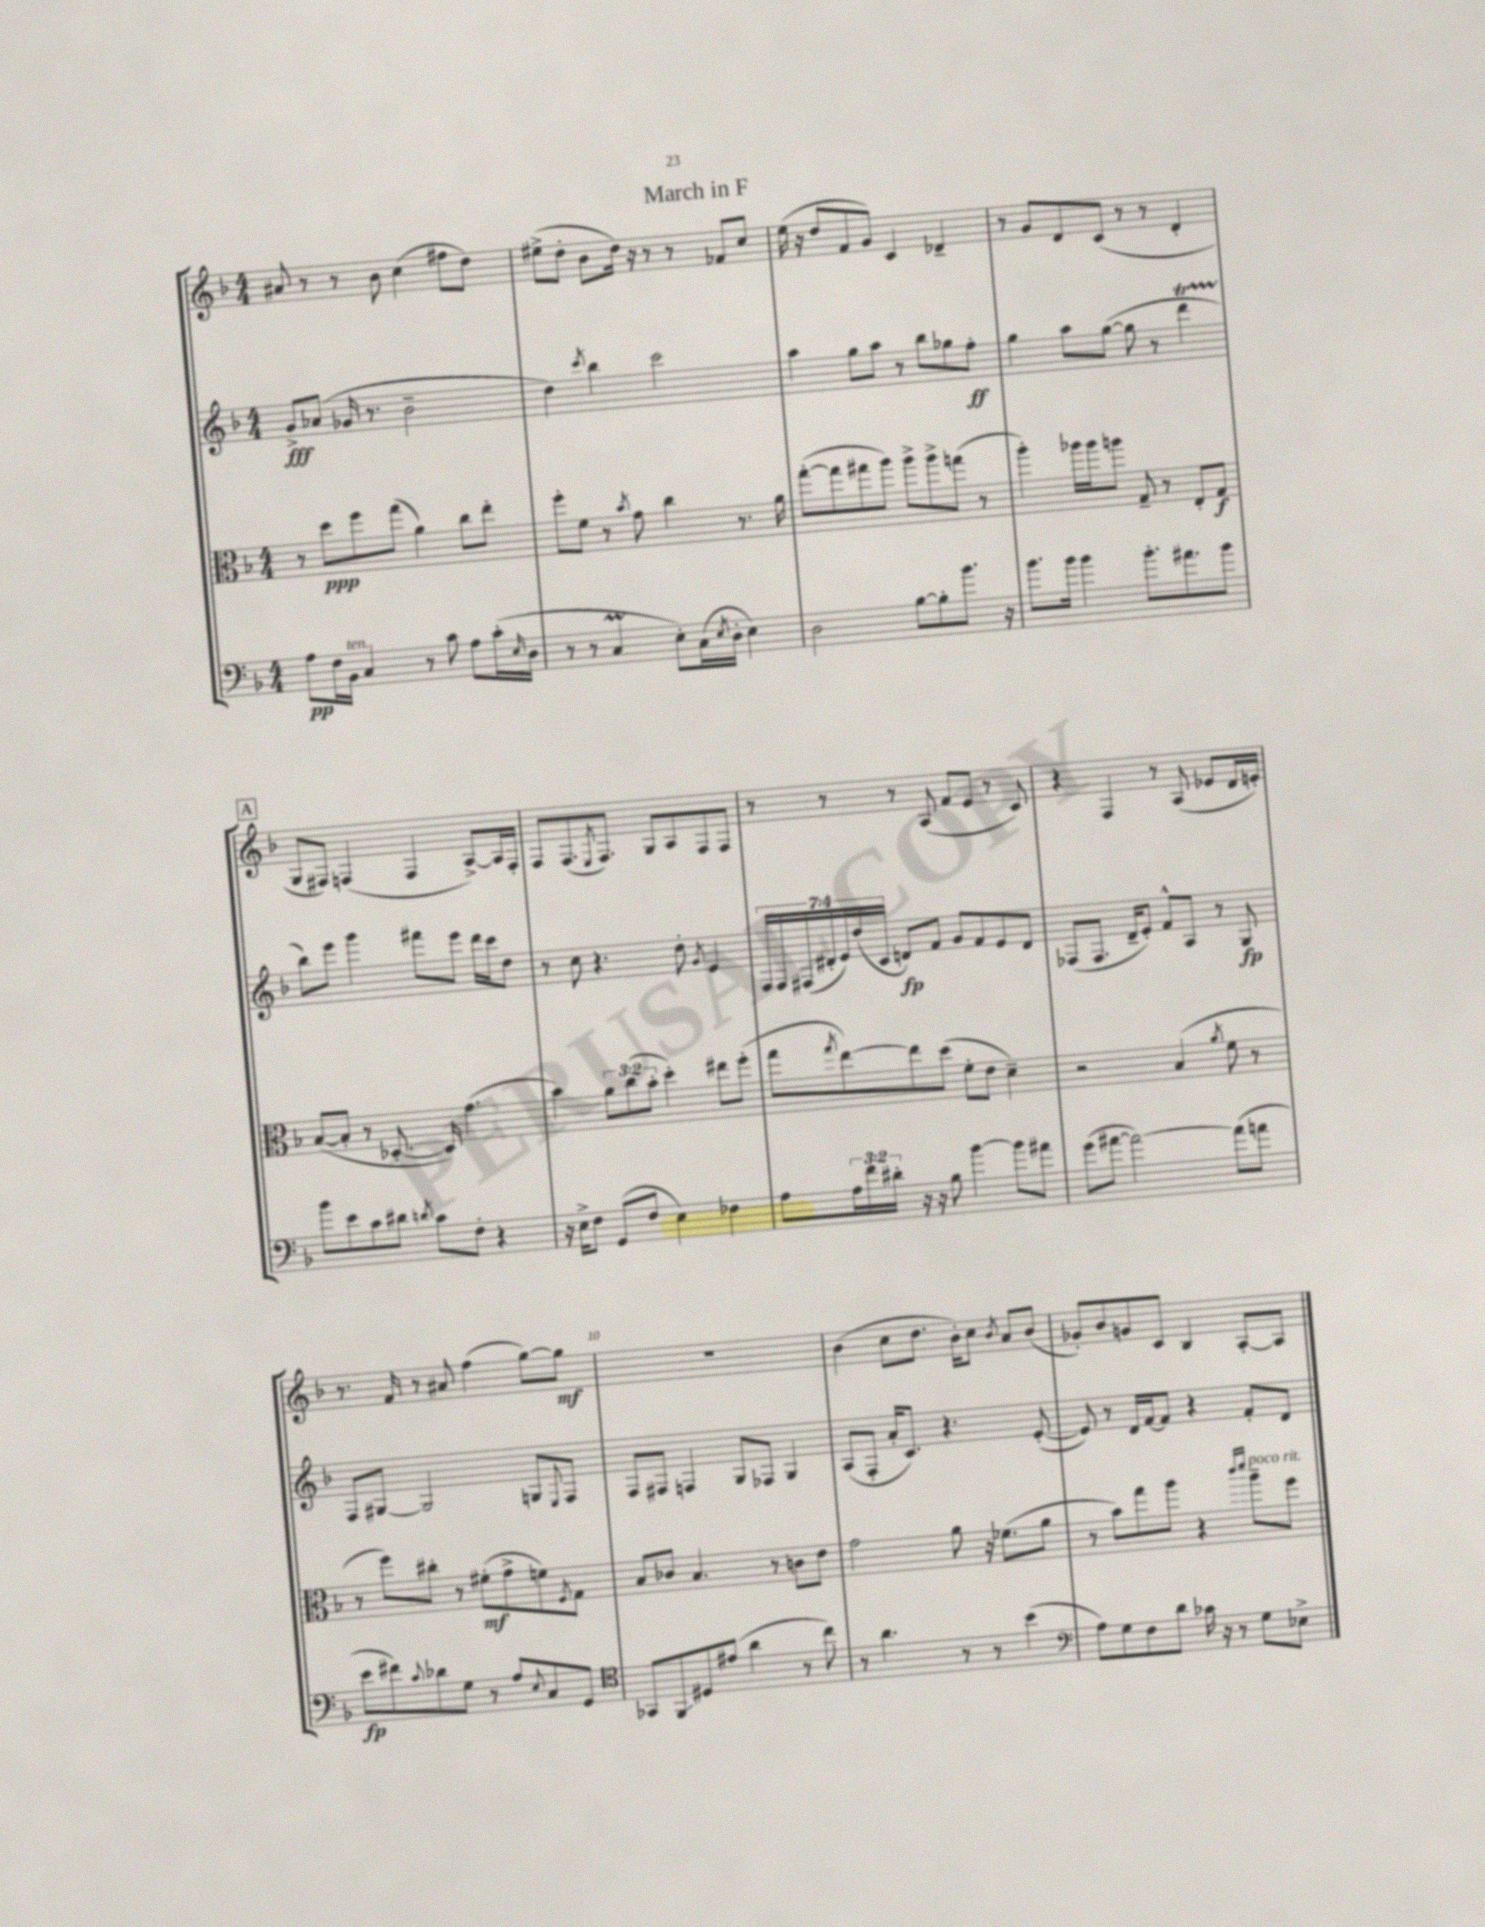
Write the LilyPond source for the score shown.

\header { title = "March in F" }
<<
\new StaffGroup <<
\new Staff = "s0" {
    \clef treble \key f \major \numericTimeSignature \time 4/4
    ais'8 r8 r8 bes'8 c''4( fis''8 d''8) |
    eis''8->( d''8-. bes'8 d''16) r16 r8 r8 fes'8 c''8 |
    e''16( r16 d''8 f'8 g'8) c'4 des'4-- |
    r8 g'8 d'8 c'8( r8 r8 d'4-. |
    \mark \markup { \box "A" } g8 fis8) f4( f4 a8~->) a16 f16-. |
    f8 f8.( \acciaccatura { e8 } f8.) g8 a8 f8 f8 |
    r8 r8 r8 a8( f'8 e'8 r8 c'8) |
    r4 f4 r8 a8( ees'8 d'16 e'16-.) |
    r8. f'16 r8 ais'8 f''4( g''8~) g''8\mf |
    R1 |
    bes'4( c''8 d''8. bes'16-.) c''8 \acciaccatura { bes'8 } a'8 bes'8( |
    ges'8-.) bes'8 g'8 c'8 bes4 a8~-. a8 \bar "|." |
}
\new Staff = "s1" {
    \clef treble \key f \major \numericTimeSignature \time 4/4 \override Staff.TupletNumber.text = #tuplet-number::calc-fraction-text
    g'8->\fff aes'8( ges'16 r8. bes'2-- |
    d''4) \acciaccatura { c'''8 } bes''4 c'''2 |
    a''4 g''8 a''8 r8 bes''8 ges''8 f''8-.\ff |
    g''4 a''8 g''8~( g''8 r8 d'''4\startTrillSpan |
    \mark \markup { \box "A" } bes''8\stopTrillSpan) e'''8 g'''4 fis'''8 e'''8 d'''16 c'''16 d''8 |
    r8 c''8 r4. d''8-. \acciaccatura { g'8 } e'4 |
    \tuplet 7/4 { f16 f16 fis16( dis'16-. e'16) d''16( c'16 } d'8\fp) f'8 g'8 f'8 e'8 d'8 |
    fes8( fes8. d'16-- e'8-.) f'8-^ a8 r8 g8\fp |
    f8 gis8~ gis2 g8 \appoggiatura { e8 } f8 |
    f8 fis8 f4 g8 fes8 g4 |
    a8( f8-. a'16-. c'8.) r4. e'8~-.( |
    e'8) r8 d'16 f'16~ f'8 r4 f'8-. d'8 \bar "|." |
}
\new Staff = "s2" {
    \clef alto \key f \major \numericTimeSignature \time 4/4 \override Staff.TupletNumber.text = #tuplet-number::calc-fraction-text
    r8 d''8\ppp f''8 g''8( a'4) c''8 e''8-. |
    f''8-. f'8 r8 \acciaccatura { bes'8 } g'8 c''4 r8. a'16 |
    g''8~-.( g''8 gis''8 a''8) a''8-> a''8-> g''8( r8 |
    a''4-.) aes''16 aes''16 a''8 g8-- r8 e8-. g8\f |
    \mark \markup { \box "A" } bes8~( bes8-. r8 des8.~-. des16) g'4.( |
    bes'4) \tuplet 3/2 { a'8 c''8( bes'8-. } d''4-.) eis''8 f''8-.( |
    g''8 \acciaccatura { g''8 } e''8~) e''8 d''8( f'8-. e'8 d'4--) |
    r2 bes4( \acciaccatura { a'8 } f'8 r8 |
    r8 f''8) cis''8-. r8 fis'8-.\mf( g'8-> f'8) \acciaccatura { f8 } g8 |
    bes8 ces'8 bes4. r8 c'8 e'8 |
    g'2 a'8 r16 fes'8.( a'8 |
    r8 bes'8) g''8 a''8 r4 \grace { c'''16 d'''16 } a''8--^\markup { \italic "poco rit." } f''8 \bar "|." |
}
\new Staff = "s3" {
    \clef bass \key f \major \numericTimeSignature \time 4/4 \override Staff.TupletNumber.text = #tuplet-number::calc-fraction-text
    a8\pp f16 bes,16^\markup { \italic "ten." } c4 r8 c'8 a8 c'16-.( \grace { e16 } d16 |
    r8 r8 c4\prall e8-.) c16( \acciaccatura { e8 } d16-. e4) |
    d2 bes8~ bes8-. bes'8. r16 |
    bes'8. bes'16 bes'4 bes'8.-. ais'8. bes'8 |
    \mark \markup { \box "A" } bes'8 e'8 c'8 dis'8 \acciaccatura { d'8 } c'8 f8-. r4 |
    r16 e16-> f8 g,8( f8 e4) fes4 |
    a8 \tuplet 3/2 { a16 f'16 dis'16-. } r16 r16 bes8 bes'4~ bes'8 ais'8 |
    g'8( ais'8~ ais'2~) ais'8( a'8 |
    e'8\fp fis'8) \appoggiatura { c'8 } des'8 g8 r8 a8 \appoggiatura { e8 } c8 g,8 |
    \clef tenor ges,8 f,8\glissando dis8 eis'8( a'4 r8 c''8) |
    r8 a'4. r8 r8 bes'4( |
    \clef bass a8) g8 f8 d'8 ces'16 r16 r8 g8 ees8-> \bar "|." |
}
>>
>>
\layout { \context { \Score \override BarNumber.break-visibility = ##(#f #t #t) barNumberVisibility = #(every-nth-bar-number-visible 5) } }
